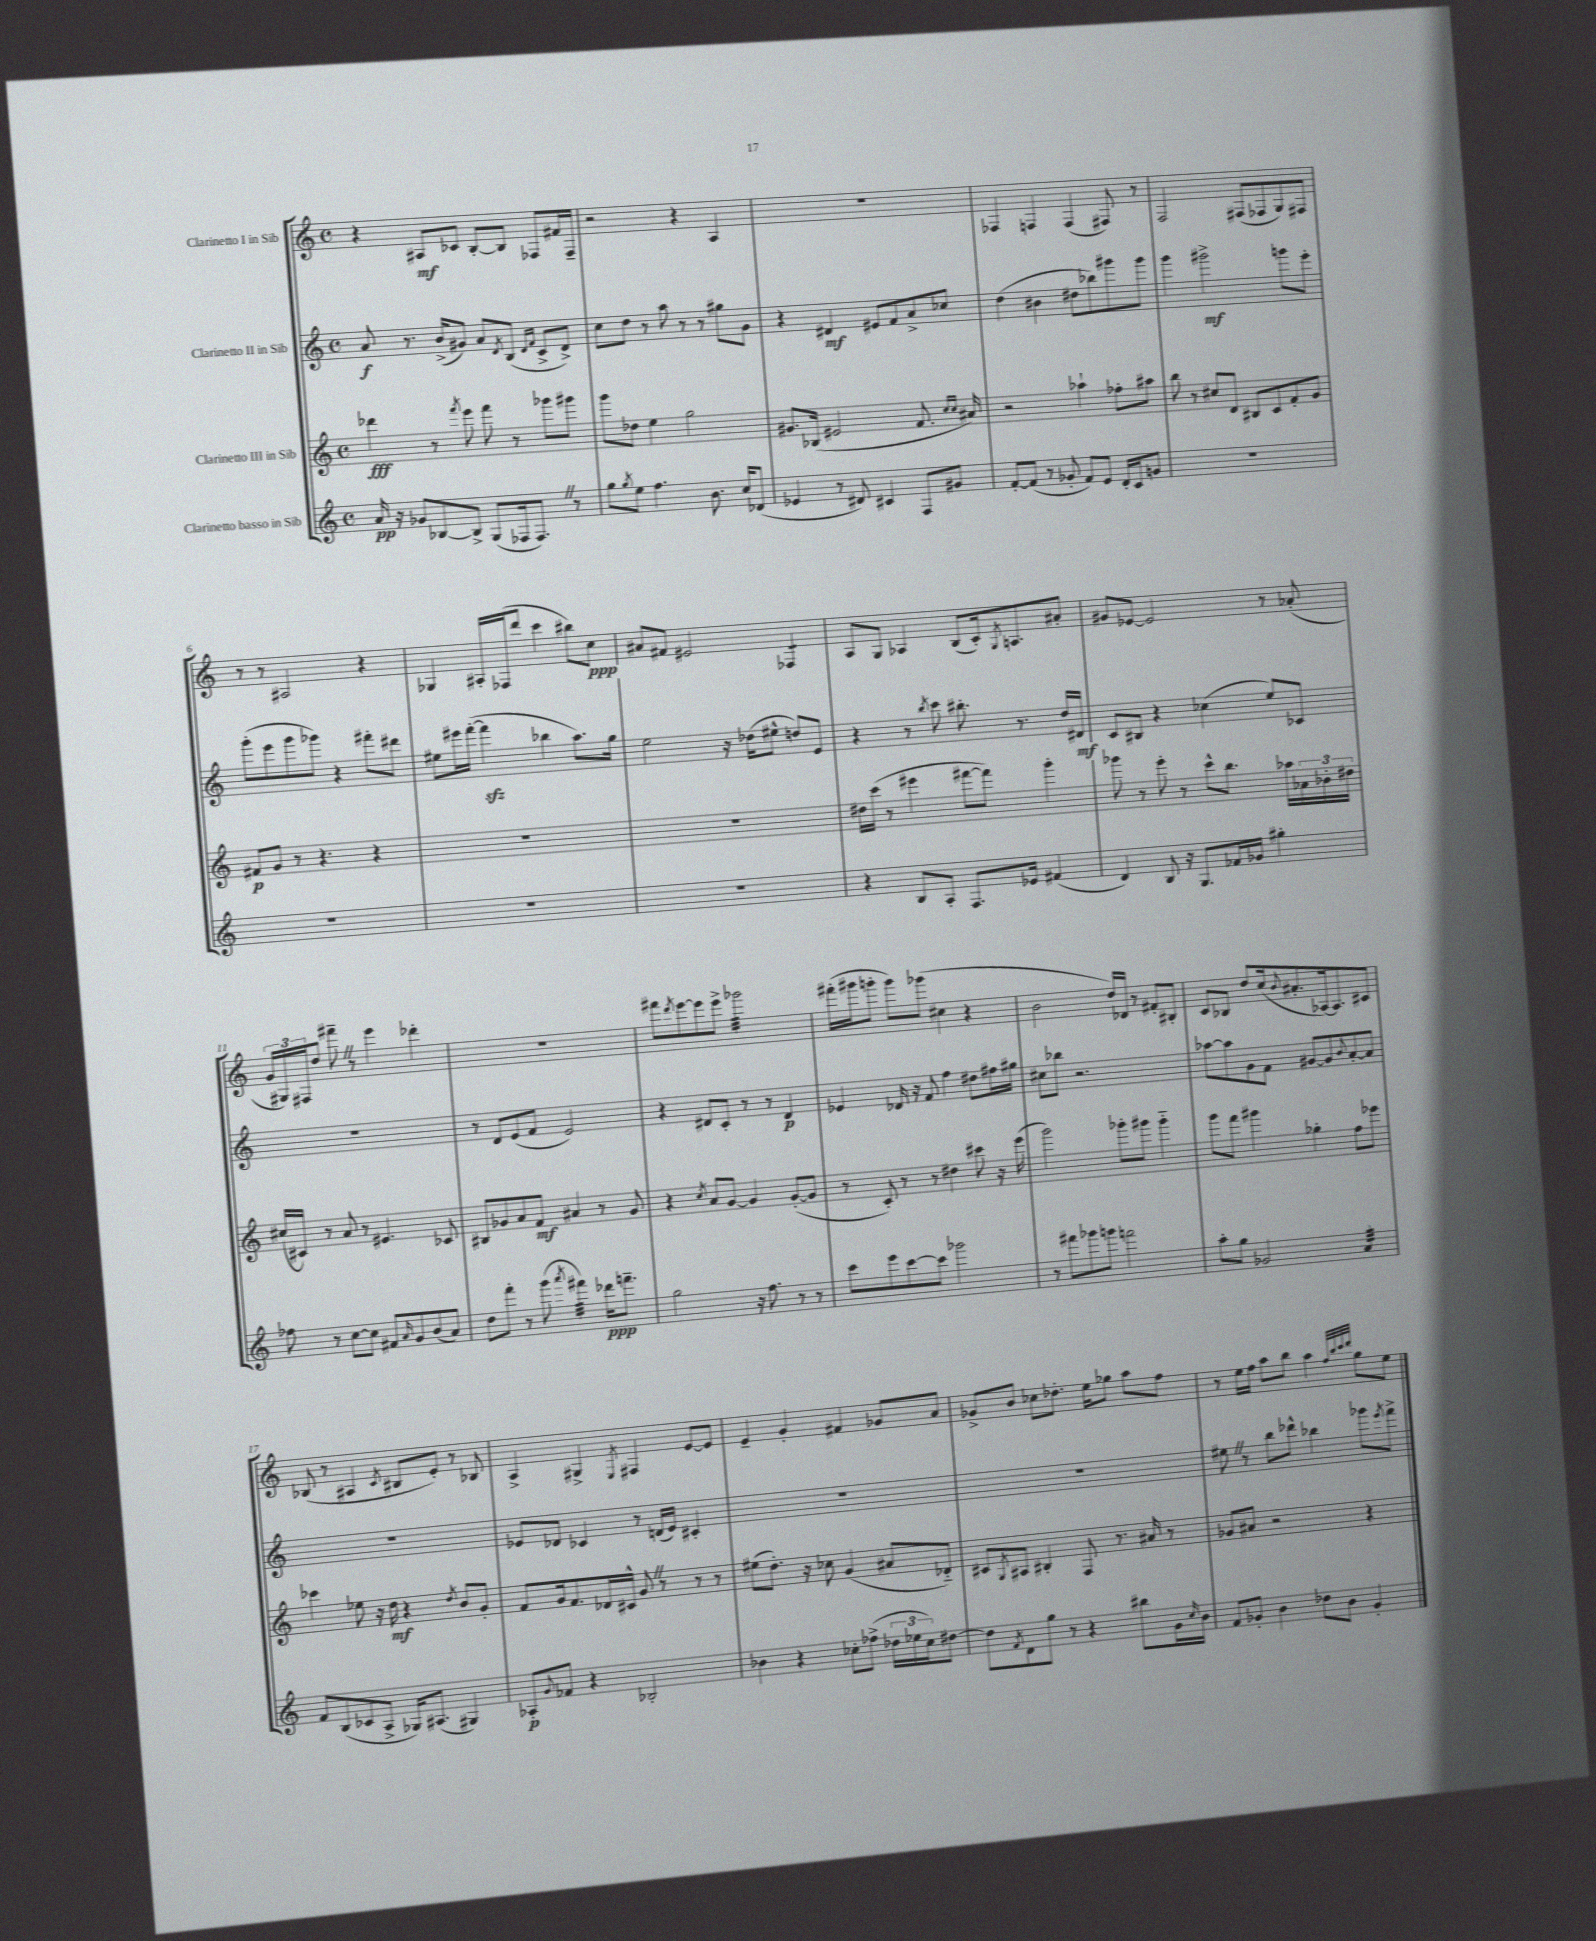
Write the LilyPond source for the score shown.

<<
\new StaffGroup <<
\new Staff = "s0" \with { instrumentName = "Clarinetto I in Sib" } {
    \clef treble \key c \major \defaultTimeSignature \time 4/4
    r4 ais8\mf ces'8 b8~-. b8 fes8 fis'16 fes16-- |
    r2 r4 a4 |
    R1 |
    fes4 f4 f4( fis8) r8 |
    f2 fis8( fes8 g8) fis8 |
    r8 r8 ais2 r4 |
    ges4 ais16-. fes16( d'''8 c'''4 bis''8) c''8\ppp |
    ais'8 fis'8 eis'2 fes4:8 |
    a8 g8 aes4 b8( c'16-.) \acciaccatura { g8 } a8. ais'8-. |
    gis'8 ees'8~ ees'2 r8 aes'8-.( |
    \tuplet 3/2 { g'16 gis16) fis16 } d''8 fis'''8-- \once \override BreathingSign.text = \markup { \musicglyph "scripts.caesura.straight" } \breathe r8 e'''4 des'''4-. |
    R1 |
    fis'''8 \acciaccatura { d'''8 } e'''8~ e'''8 e'''8-> ges'''2:32 |
    fis'''16-.( gis'''16 g'''8-. g'''8) ges'''8( cis''4 r4 |
    b'2 d''16) des'16 r8 fis'8-. bis8-. |
    c'8 bes8 d''8 c''16( \appoggiatura { b'8 } ais'8.-. aes16~) aes8. cis'8 |
    bes8( r8 ais4 \acciaccatura { c'8 } bis8 e'8-.) r8 bes8 |
    a4-> gis4-> \acciaccatura { e8 } fis4 e'8~ e'8 |
    e'4-- g'4-. fis'4 ges'8 a'8 |
    ges'8-> b'8 ces''8 des''8.-. e''16 ges''8 a''8 f''8 |
    r8 e''16 f''16 a''8 b''8 a''4 \grace { f''32 b''32 c'''32 d'''32 } g''8 e''8 \bar "|." |
}
\new Staff = "s1" \with { instrumentName = "Clarinetto II in Sib" } {
    \clef treble \key c \major \defaultTimeSignature \time 4/4
    a'8\f r8. b'16->( gis'8) a'8 \acciaccatura { d'8 } b8( \grace { d'16 f'16 } c'8-> d'8->) |
    c''8 d''8 r8 a''8 r8 r8 gis''8 g'8 |
    r4 dis'4\mf eis'8 f'8 a'8-> ces''8 |
    d''4( bis'4 dis''8 bes''8) gis'''8 gis'''8 |
    g'''4 gis'''2->\mf g'''8 e'''8-. |
    g'''8-.( e'''8 g'''8 ges'''8) r4 fis'''8-. dis'''8 |
    eis''8 eis'''16 f'''16~-.( f'''4\sfz bes''4 a''8.) g''16 |
    e''2 r16 des''16( eis''8-^ d''8) e'8 |
    r4 r8 \acciaccatura { b''8 } c'''8 bis''8.-. r8. d''16 dis'16\mf |
    c'8 bis8 r4 ces''4( e''8) ces'8 |
    R1 |
    r8 d'8 e'8( f'8 e'2) |
    r4 dis'8 c'8-. r8 r8 dis'4\p |
    ees'4 des'16 r16 f'8 f''4 dis''8 fis''16 gis''16 |
    cis''8 bes''8 r2. |
    aes''8~ aes''8 g'8 f'8 gis'8~ gis'8 \appoggiatura { b'8 } a'8~-. a'8 |
    R1 |
    ees'8 des'8 ces'4 r8 d'16( ees'16) cis'4-. |
    R1 |
    R1 |
    eis''8 \once \override BreathingSign.text = \markup { \musicglyph "scripts.caesura.straight" } \breathe r8 b''8 des'''8-^ bes''4 ges'''8 \acciaccatura { e'''8 } f'''8-> \bar "|." |
}
\new Staff = "s2" \with { instrumentName = "Clarinetto III in Sib" } {
    \clef treble \key c \major \defaultTimeSignature \time 4/4
    des'''4\fff r8 \acciaccatura { f'''8 } e'''8 f'''8 r8 ges'''8 gis'''8 |
    g'''8 des''8 e''4 g''2 |
    gis'8. bes16( eis'2 f'8. \grace { c''16 c''16 } ais'16) |
    r2 aes''4-! fes''8-. ais''8 |
    b''8 r8 cis''8 d'8 bis8 c'8 f'8-. g'8 |
    fis'8\p g'8 r8 r4. r4 |
    R1 |
    R1 |
    dis''16 c'''16( r8 eis'''4 fis'''8~ fis'''8) g'''4-. |
    ges'''8 r8 e'''8-. r8 c'''8-^ b''8. aes''16 \tuplet 3/2 { aes'16 bes'16-. dis''16 } |
    cis''16( cis'16) r8 a'8 r8 eis'4. ces'8 |
    bis8 ges'8 a'8 f'8\mf ais'4 r8 ges'8 |
    r4 \acciaccatura { c''8 } a'8 g'8~ g'4 g'8~-.( g'8 |
    r8 c'8-.) r8 r8 dis''4 cis'''8 r16 e'''16( |
    g'''2) ges'''8-. gis'''8 gis'''4-_ |
    g'''8 f'''8 gis'''4 ges''4-. f''8 ees'''8 |
    ces'''4 ees''8 r16 d''16\mf r4 \acciaccatura { d''8 } b'8 g'8-. |
    f'8 g'16 f'8. des'16 cis'16-^ g'8 \once \override BreathingSign.text = \markup { \musicglyph "scripts.caesura.straight" } \breathe r8 r8 r8 |
    eis''8( d''8.-.) r16 ces''8 g'4( ais'8 des'8-_) |
    cis'8 \acciaccatura { g8 } ais8 bis4-. f8 r8. ais'16 r8 |
    ges'8 ais'8 r2 r4 \bar "|." |
}
\new Staff = "s3" \with { instrumentName = "Clarinetto basso in Sib" } {
    \clef treble \key c \major \defaultTimeSignature \time 4/4
    a'16\pp r16 ges'8 bes8~ bes8-> g8( fes16 fes8.) \once \override BreathingSign.text = \markup { \musicglyph "scripts.caesura.straight" } \breathe r8 |
    g''8 \acciaccatura { g''8 } e''8 f''4. b'8. c''16 des'8( |
    ees'4 r8 dis'8) cis'4 f8 gis'8 |
    f'8~-. f'8( r8 ges'8-. f'8) e'8 d'16-. c'16 g'8 |
    R1 |
    R1 |
    R1 |
    R1 |
    r4 b8 a8-. f8. ees'16 fis'4( |
    d'4) b8 r16 g8. fes'16 ges'16 gis''4-. |
    fes''8 r8 c''8~ c''8 fis'8 \grace { a'16 } g'8 b'8( a'8) |
    d''8 f'''8-. r8 g'''8( \acciaccatura { a'''8 } fis'''4:32) des'''16\ppp f'''8.-- |
    g''2 r16 f''8. r8 r8 |
    c'''8 e'''8 c'''8~ c'''8 ges'''2 |
    r8 fis'''8 ges'''8 g'''8 f'''2 |
    a''8-. g''8 ges'2 a'4:32 |
    f'8 b8( ces'8 a8-> ges16) ais8.( gis4) |
    aes8-.\p \appoggiatura { g'8 } fes'8 r4 bes2-. |
    bes'4 r4 ces''8-. fes''8->( \tuplet 3/2 { des''16 ees''16 ces''16) } dis''8~ |
    dis''8 \acciaccatura { f'8 } d'8 g''8 r8 r4 bis''8 g'16 \grace { c''16 } b'16 |
    f'8 ges'8-. b'4 des''8 b'8 ges'4-. \bar "|." |
}
>>
>>
